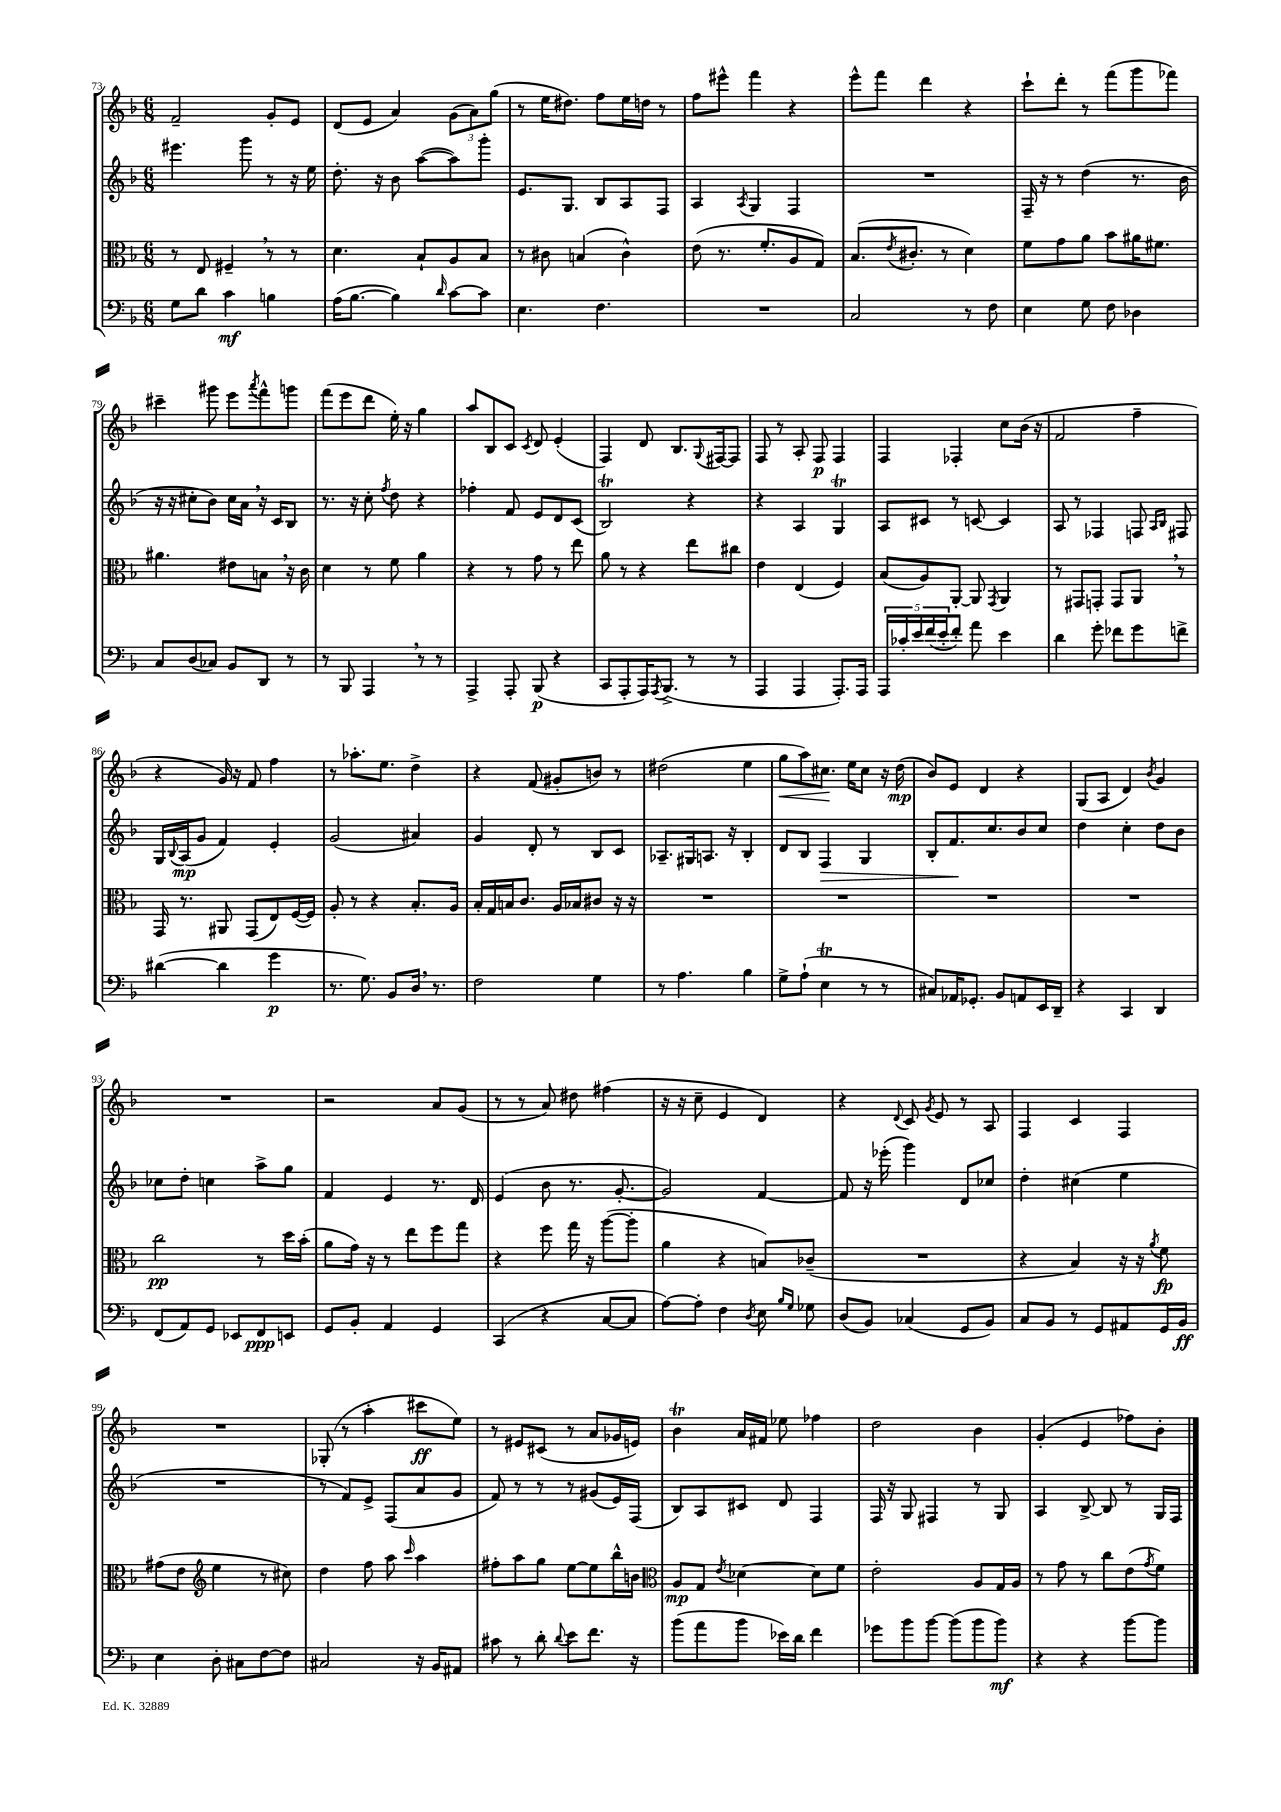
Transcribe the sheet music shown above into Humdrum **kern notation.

**kern	**dynam	**kern	**dynam	**kern	**dynam	**kern	**dynam
*part4	*part4	*part3	*part3	*part2	*part2	*part1	*part1
*staff4	*staff4	*staff3	*staff3	*staff2	*staff2	*staff1	*staff1
*clefF4	*	*clefC3	*	*clefG2	*	*clefG2	*
*k[b-]	*	*k[b-]	*	*k[b-]	*	*k[b-]	*
*M6/8	*	*M6/8	*	*M6/8	*	*M6/8	*
=73	=73	=73	=73	=73	=73	=73	=73
8G\L	.	8r	.	4.eee#X\	.	2f~/	.
8d\J	.	8E/	.	.	.	.	.
4c\	mf	4F#X~,/	.	.	.	.	.
.	.	.	.	8ggg\	.	.	.
4Bn\	.	8r	.	8r	.	8g'/L	.
.	.	8r	.	16r	.	8e/J	.
.	.	.	.	16ee\	.	.	.
=74	=74	=74	=74	=74	=74	=74	=74
(16A\KL	.	4.d\	.	8.dd'\	.	(8d/L	.
[8.B-\J	.	.	.	.	.	.	.
.	.	.	.	.	.	8e/J	.
.	.	.	.	16r	.	.	.
4B-\])	.	.	.	8b-\	.	4a/)	.
.	.	8B-`/L	.	([8aa\L	.	.	.
16qqd/	.	.	.	.	.	.	.
[8c\L	.	8A/	.	8aa\])	.	(12g\L	.
.	.	.	.	.	.	12a\)	.
8c\J]	.	8B-/J	.	8ggg'\J	.	.	.
.	.	.	.	.	.	(12gg\J	.
=75	=75	=75	=75	=75	=75	=75	=75
4.E\	.	8r	.	8.e/L	.	8r	.
.	.	8c#X\	.	.	.	16ee\KL	.
.	.	.	.	8.G/J	.	8.dd#X\J)	.
.	.	(4Bn/	.	.	.	.	.
4.F\	.	.	.	8B-/L	.	8ff\L	.
.	.	4c#^^\)	.	8A/	.	16ee\L	.
.	.	.	.	.	.	16ddn\JJ	.
.	.	.	.	8F/J	.	8r	.
=76	=76	=76	=76	=76	=76	=76	=76
2.r	.	(8e\	.	4A/	.	8ff\L	.
.	.	8.r	.	.	.	8eee#X^^\J	.
.	.	.	.	8qA/	.	.	.
.	.	.	.	4G/	.	4fff\	.
.	.	8.f'/L	.	.	.	.	.
.	.	8A/	.	4F/	.	4r	.
.	.	8G/J)	.	.	.	.	.
=77	=77	=77	=77	=77	=77	=77	=77
2C/	.	(8.B-/L	.	2.r	.	8eee^^\L	.
.	.	.	.	.	.	8fff\J	.
.	.	8qe/	.	.	.	.	.
.	.	8.c#X'/J	.	.	.	.	.
.	.	.	.	.	.	4ddd\	.
.	.	8r	.	.	.	.	.
8r	.	4d\)	.	.	.	4r	.
8F\	.	.	.	.	.	.	.
=78	=78	=78	=78	=78	=78	=78	=78
4E\	.	8f\L	.	16F~/	.	8ccc`\L	.
.	.	.	.	16r	.	.	.
.	.	8g\	.	8r	.	8ddd'\J	.
8G\	.	8a\J	.	(4dd\	.	8r	.
8F\	.	8b-\L	.	.	.	(8fff\L	.
4D-X\	.	16a#X\K	.	8.r	.	8ggg\	.
.	.	8.f#X\J	.	.	.	.	.
.	.	.	.	.	.	8fff-X\J)	.
.	.	.	.	16b-\	.	.	.
!!LO:LB:g=z
=79	=79	=79	=79	=79	=79	=79	=79
8C/L	.	4.a#X\	.	16r	.	4ccc#X~\	.
.	.	.	.	16r	.	.	.
(8D/	.	.	.	8cc#X'\L	.	.	.
8C-X/J)	.	.	.	8b-\J)	.	8ggg#X\	.
8BB-/L	.	8e#X\L	.	16cc#\LL	.	8eee\L	.
.	.	.	.	16a,\JJ	.	.	.
.	.	.	.	.	.	8qaaa/	.
8DD/J	.	8Bn,\J	.	16r	.	8fff^^\	.
.	.	.	.	16c/KL	.	.	.
8r	.	16r	.	8B-/J	.	8gggn\J	.
.	.	16c\	.	.	.	.	.
=80	=80	=80	=80	=80	=80	=80	=80
8r	.	4d\	.	8.r	.	(8fff\L	.
8BBB-/	.	.	.	.	.	8eee\	.
.	.	.	.	16r	.	.	.
4AAA,/	.	8r	.	8cc'\	.	8ddd\J	.
.	.	.	.	8qff/	.	.	.
.	.	8f\	.	8dd\	.	16ee'\)	.
.	.	.	.	.	.	16r	.
8r	.	4a\	.	4r	.	4gg\	.
8r	.	.	.	.	.	.	.
=81	=81	=81	=81	=81	=81	=81	=81
4AAA^/	.	4r	.	4ff-X'\	.	8aa/L	.
.	.	.	.	.	.	8B-/	.
8AAA'/	.	8r	.	8f/	.	8c/J	.
.	.	.	.	.	.	8qc/	.
(8BBB-/	p	8g\	.	8e/L	.	8d/	.
4r	.	8r	.	8d/	.	(4e'/	.
.	.	8ee\	.	(8c/J	.	.	.
=82	=82	=82	=82	=82	=82	=82	=82
8CC/L	.	8a\	.	2B-T/)	.	4F/)	.
8AAA'/	.	8r	.	.	.	.	.
16AAA/K)	.	4r	.	.	.	8d/	.
8qAAA/	.	.	.	.	.	.	.
(8.BBB-^/J	.	.	.	.	.	.	.
.	.	.	.	.	.	8.B-/L	.
8r	.	8ee\L	.	4r	.	.	.
.	.	.	.	.	.	8qqG/	.
.	.	.	.	.	.	[16F#X/k	.
8r	.	8cc#X\J	.	.	.	8F#/J]	.
=83	=83	=83	=83	=83	=83	=83	=83
4AAA/	.	4e\	.	4r	.	8F/	.
.	.	.	.	.	.	8r	.
4AAA/	.	(4E/	.	4A/	.	8A'/	.
.	.	.	.	.	.	8F/	p
8.AAA'/L)	.	4F/)	.	4GT/	.	4F/	.
16AAA/Jk	.	.	.	.	.	.	.
=84	=84	=84	=84	=84	=84	=84	=84
20AAA/LL	.	(8B-/L	.	8A/L	.	4F/	.
20c-X'/	.	.	.	.	.	.	.
20e/	.	.	.	.	.	.	.
.	.	8A/)	.	8c#X/J	.	.	.
(20f/	.	.	.	.	.	.	.
20e'/J	.	.	.	.	.	.	.
8f'/J)	.	[8AA'/J	.	8r	.	4F-X'/	.
8a\	.	8AA/]	.	[8cn/	.	.	.
.	.	8qGG/	.	.	.	.	.
4e\	.	4AA/	.	4c/]	.	8cc\L	.
.	.	.	.	.	.	(16b-\Jk	.
.	.	.	.	.	.	16r	.
=85	=85	=85	=85	=85	=85	=85	=85
4d\	.	8r	.	8A/	.	2f/	.
.	.	8GG#X/L	.	8r	.	.	.
8g'\	.	8GGn'/J	.	4F-X/	.	.	.
8f-X\L	.	8GG/L	.	.	.	.	.
8g\	.	8AA,/J	.	8Fn/	.	4ff~\	.
.	.	.	.	16qqA/LL	.	.	.
.	.	.	.	16qqB-/JJ	.	.	.
8fn^\J	.	8r	.	8F#X/	.	.	.
!!LO:LB:g=z
=86	=86	=86	=86	=86	=86	=86	=86
([4d#X\	.	16GG/	.	16G/LL	.	4r	.
.	.	.	.	8qqB-/	.	.	.
.	.	8.r	.	(16A/J	mp	.	.
.	.	.	.	8g/J	.	.	.
4d#\]	.	8AA#X/	.	4f/)	.	16g/)	.
.	.	.	.	.	.	16r	.
.	.	(8GG/L	.	.	.	8f/	.
4g\	p	8E/)	.	4e'/	.	4ff\	.
.	.	([16F/L	.	.	.	.	.
.	.	16F/JJ])	.	.	.	.	.
=87	=87	=87	=87	=87	=87	=87	=87
8.r	.	8A'/	.	(2g/	.	8r	.
.	.	8r	.	.	.	8.aa-X'\L	.
8.G\)	.	.	.	.	.	.	.
.	.	4r	.	.	.	.	.
.	.	.	.	.	.	8.ee\J	.
8BB-/L	.	.	.	.	.	.	.
16D,/Jk	.	8.B-'/L	.	4a#X/)	.	4dd^\	.
8.r	.	.	.	.	.	.	.
.	.	16A/Jk	.	.	.	.	.
=88	=88	=88	=88	=88	=88	=88	=88
2F\	.	16B-'/LL	.	4g/	.	4r	.
.	.	16G/	.	.	.	.	.
.	.	16Bn/J	.	.	.	.	.
.	.	8.c/J	.	.	.	.	.
.	.	.	.	8d'/	.	(8f/	.
.	.	16A/LL	.	8r	.	8g#X'/L	.
.	.	16B-X/J	.	.	.	.	.
4G\	.	8c#X/J	.	8B-/L	.	8bn/J)	.
.	.	16r	.	8c/J	.	8r	.
.	.	16r	.	.	.	.	.
=89	=89	=89	=89	=89	=89	=89	=89
8r	.	2.r	.	8.A-X~/L	.	(2dd#X\	.
4.A\	.	.	.	.	.	.	.
.	.	.	.	16G#X/k	.	.	.
.	.	.	.	8.An/J	.	.	.
.	.	.	.	16r	.	.	.
4B-\	.	.	.	4B-'/	.	4ee\	.
=90	=90	=90	=90	=90	=90	=90	=90
!	!	!	!	!	!	!	!LO:HP:b
8G^\L	.	2.r	.	8d/L	.	8gg\L	<
(8A`\J	.	.	.	8B-/J	.	8aa\)	.
!	!	!	!	!	!LO:HP:b	!	!
4Et\	.	.	.	4F/	>	8.cc#X\J	.
.	.	.	.	.	.	16ee\KL	[
8r	.	.	.	4G/	.	8cc#\J	.
8r	.	.	.	.	.	16r	.
.	.	.	.	.	.	(16dd\	mp
=91	=91	=91	=91	=91	=91	=91	=91
8C#X/L)	.	2.r	.	8B-'/L	.	8b-/L)	.
16AA-X/K	.	.	.	8.f/	.	8e/J	.
8.GG-X'/J	.	.	.	.	.	.	.
.	.	.	.	.	.	4d/	.
.	.	.	.	8.cc/	]	.	.
8BB-/L	.	.	.	.	.	.	.
8AAn/	.	.	.	8b-/	.	4r	.
16EE/L	.	.	.	8cc/J	.	.	.
16DD~/JJ	.	.	.	.	.	.	.
=92	=92	=92	=92	=92	=92	=92	=92
4r	.	2.r	.	4dd\	.	(8G/L	.
.	.	.	.	.	.	8A/J	.
4CC/	.	.	.	4cc'\	.	4d/)	.
.	.	.	.	.	.	8qb-/	.
4DD/	.	.	.	8dd\L	.	4g/	.
.	.	.	.	8b-\J	.	.	.
!!LO:LB:g=z
=93	=93	=93	=93	=93	=93	=93	=93
(8FF/L	.	2cc\	pp	8cc-X\L	.	2.r	.
8AA/)	.	.	.	8dd'\J	.	.	.
8GG/J	.	.	.	4ccn\	.	.	.
8EE-X/L	.	.	.	.	.	.	.
8FF/	ppp	8r	.	8aa^\L	.	.	.
8EEn/J	.	16dd\LL	.	8gg\J	.	.	.
.	.	(16b-'\JJ	.	.	.	.	.
=94	=94	=94	=94	=94	=94	=94	=94
8GG/L	.	8a\L	.	4f/	.	2r	.
8BB-'/J	.	16g\Jk)	.	.	.	.	.
.	.	16r	.	.	.	.	.
4AA/	.	8r	.	4e/	.	.	.
.	.	8ee\L	.	.	.	.	.
4GG/	.	8ff\	.	8.r	.	8a/L	.
.	.	8gg\J	.	.	.	(8g/J	.
.	.	.	.	16d/	.	.	.
=95	=95	=95	=95	=95	=95	=95	=95
(4CC/	.	4r	.	(4e/	.	8r	.
.	.	.	.	.	.	8r	.
4r	.	8ff\	.	8b-\	.	8a/)	.
.	.	16gg\	.	8.r	.	8dd#X\	.
.	.	16r	.	.	.	.	.
[8C/L	.	([8aa\L	.	.	.	(4ff#X\	.
.	.	.	.	[8.g'/	.	.	.
8C/J]	.	8aa'\J]	.	.	.	.	.
=96	=96	=96	=96	=96	=96	=96	=96
[8A\L)	.	4a\	.	2g/])	.	16r	.
.	.	.	.	.	.	16r	.
8A'\J]	.	.	.	.	.	8cc~\	.
4F\	.	4r	.	.	.	4e/	.
8qD/	.	.	.	.	.	.	.
8E\	.	8Bn/L)	.	[4f/	.	4d/)	.
16qqB-/LL	.	.	.	.	.	.	.
16qqG/JJ	.	.	.	.	.	.	.
8G-X\	.	(8c-X~/J	.	.	.	.	.
=97	=97	=97	=97	=97	=97	=97	=97
(8D/L	.	2.r	.	8f/]	.	4r	.
8BB-/J)	.	.	.	16r	.	.	.
.	.	.	.	(16eee-X'\	.	.	.
.	.	.	.	.	.	8qqd/	.
(4C-X/	.	.	.	4ggg\)	.	8c/	.
.	.	.	.	.	.	8qg/	.
.	.	.	.	.	.	8e/	.
8GG/L	.	.	.	8d/L	.	8r	.
8BB-/J)	.	.	.	8cc-X/J	.	8A/	.
=98	=98	=98	=98	=98	=98	=98	=98
8C/L	.	4r	.	4dd'\	.	4F/	.
8BB-/J	.	.	.	.	.	.	.
8r	.	4B-/)	.	(4cc#X\	.	4c/	.
8GG/L	.	.	.	.	.	.	.
8AA#X/	.	16r	.	4ee\	.	4F/	.
.	.	16r	.	.	.	.	.
.	.	8qa/	.	.	.	.	.
16GG/L	.	8f\	fp	.	.	.	.
16BB-/JJ	ff	.	.	.	.	.	.
!!LO:LB:g=z
=99	=99	=99	=99	=99	=99	=99	=99
4E\	.	(8g#X\L	.	2.r	.	2.r	.
.	.	8e\J	.	.	.	.	.
*	*	*clefG2	*	*	*	*	*
8D'\	.	4ee\	.	.	.	.	.
8C#X\L	.	.	.	.	.	.	.
[8F\	.	8r	.	.	.	.	.
8F\J]	.	8cc#X\)	.	.	.	.	.
=100	=100	=100	=100	=100	=100	=100	=100
2C#X/	.	4dd\	.	8r	.	(8G-X'/	.
.	.	.	.	8f/L)	.	8r	.
.	.	8ff\	.	8e^/J	.	4aa'\	.
.	.	8aa\	.	(8F/L	.	.	.
.	.	16qqccc/	.	.	.	.	.
16r	.	4aa\	.	8a/	.	8ccc#X\L	ff
16BB-/KL	.	.	.	.	.	.	.
8AA#X/J	.	.	.	8g/J	.	8ee\J)	.
=101	=101	=101	=101	=101	=101	=101	=101
8c#X\	.	8ff#X'\L	.	8f/)	.	8r	.
8r	.	8aa\	.	8r	.	8e#X/L	.
8d'\	.	8gg\J	.	8r	.	(8c#X/J	.
8qqd/	.	.	.	.	.	.	.
8e\L	.	[8ee\L	.	8r	.	8r	.
8.f\J	.	8ee\]	.	(8g#X/L	.	8a/L	.
.	.	16bb-^^\L	.	16e/L)	.	16g-X/L	.
16r	.	16bn\JJ	.	(16F/JJ	.	16en/JJ)	.
=102	=102	=102	=102	=102	=102	=102	=102
*	*	*clefC3	*	*	*	*	*
(8b-\L	.	8A/L	mp	8B-/L)	.	4b-T\	.
8a\	.	8G/J	.	8A/	.	.	.
.	.	8qe/	.	.	.	.	.
8b-\J	.	[4d-X\	.	8c#X/J	.	16a/LL	.
.	.	.	.	.	.	16f#X/JJ	.
16e-X\LL)	.	.	.	8d/	.	8ee-X\	.
16d\JJ	.	.	.	.	.	.	.
4f\	.	8d-\L]	.	4F/	.	4ff-X\	.
.	.	8f\J	.	.	.	.	.
=103	=103	=103	=103	=103	=103	=103	=103
8g-X\L	.	2e'\	.	16F/	.	2dd\	.
.	.	.	.	16r	.	.	.
8b-\	.	.	.	8G/	.	.	.
[8b-\J	.	.	.	4F#X/	.	.	.
(8b-\L]	.	.	.	.	.	.	.
8b-\	.	8A/L	.	8r	.	4b-\	.
8b-\J)	mf	16G/L	.	8G/	.	.	.
.	.	16A/JJ	.	.	.	.	.
=104	=104	=104	=104	=104	=104	=104	=104
4r	.	8r	.	4A/	.	(4g'/	.
.	.	8g\	.	.	.	.	.
4r	.	8r	.	[8B-^/	.	4e/	.
.	.	8cc\L	.	8B-/]	.	.	.
[8b-\L	.	(8e\	.	8r	.	8ff-X\L)	.
.	.	8qg/	.	.	.	.	.
8b-\J]	.	8f\J)	.	16G/LL	.	8b-'\J	.
.	.	.	.	16F/JJ	.	.	.
==	==	==	==	==	==	==	==
*-	*-	*-	*-	*-	*-	*-	*-
